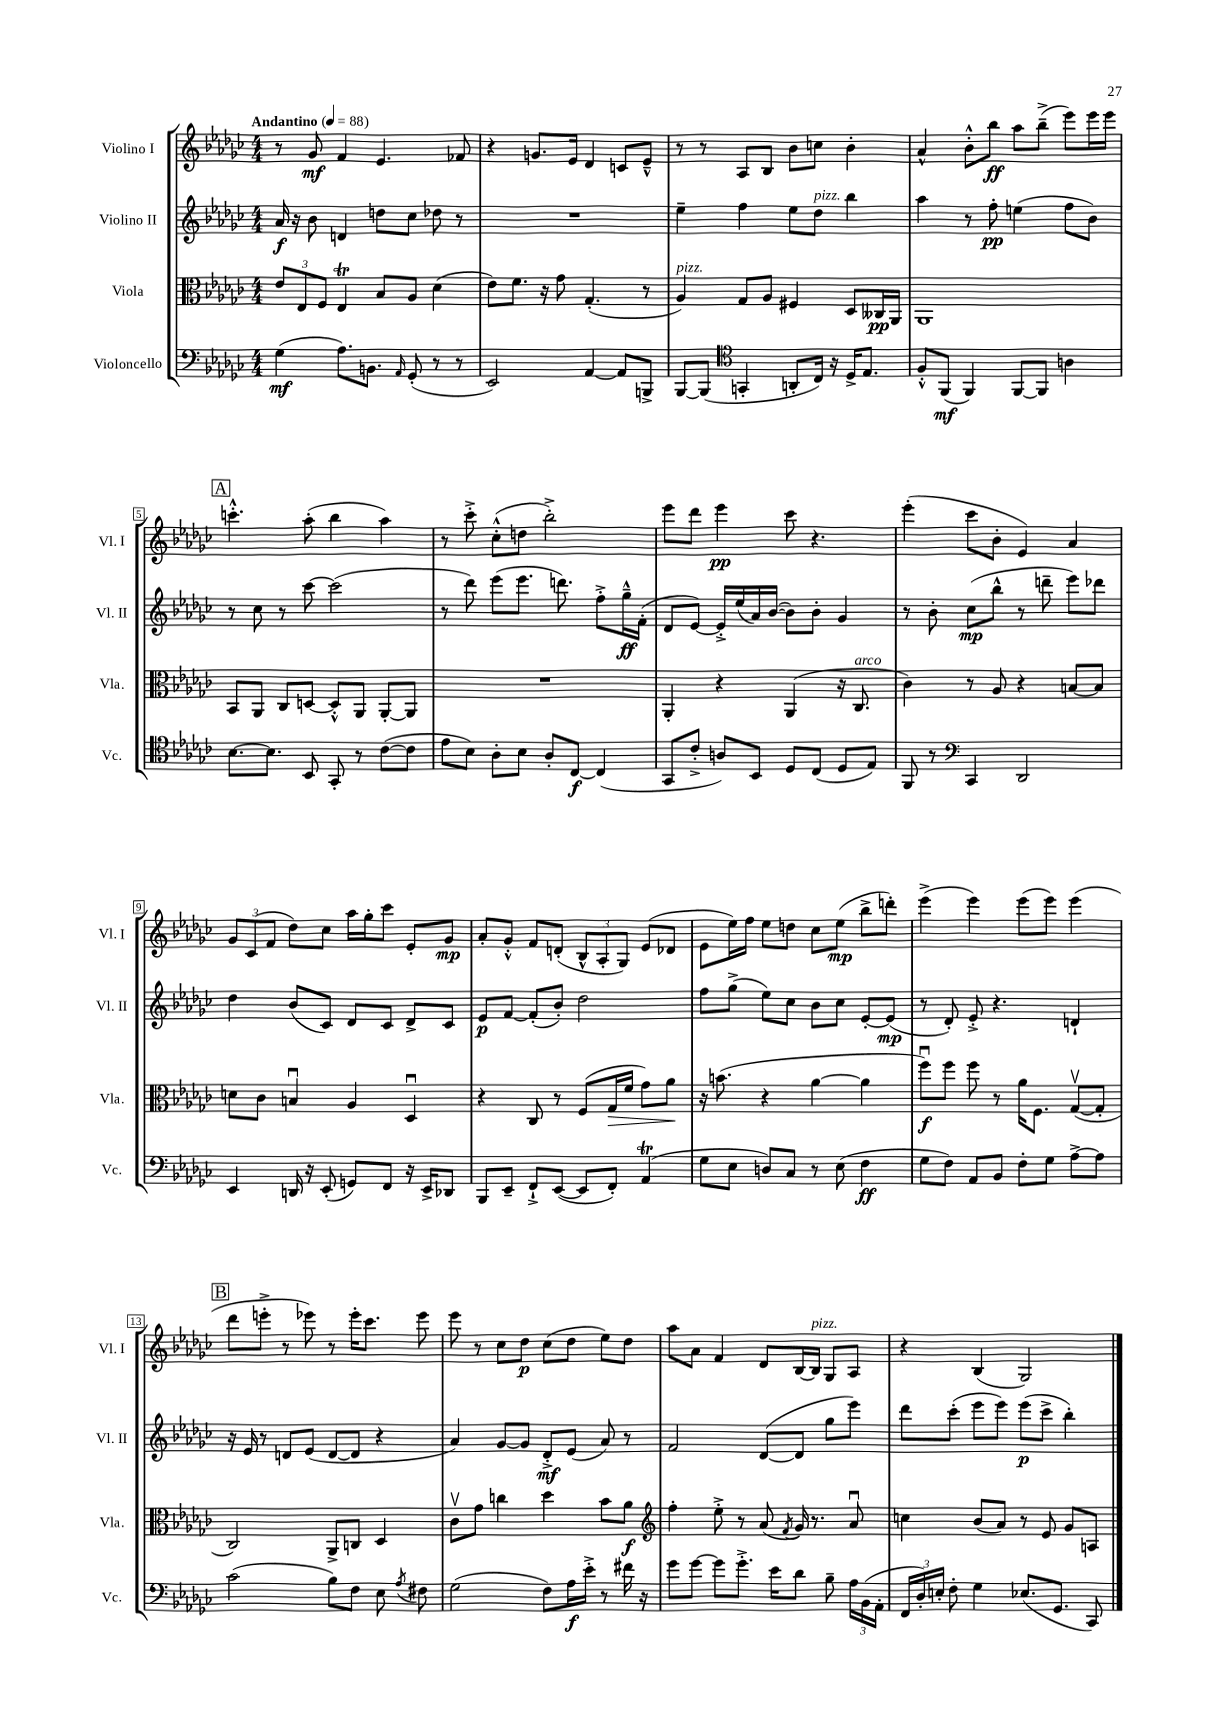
<<
\new StaffGroup <<
\new Staff = "s0" \with { instrumentName = "Violino I" shortInstrumentName = "Vl. I" } {
    \clef treble \key ges \major \numericTimeSignature \time 4/4 \tempo "Andantino" 4 = 88
    \autoBeamOff r8 ges'8\mf f'4 ees'4. fes'8 |
    r4 g'8.[ ees'16] des'4 c'8[ ees'8]---^ |
    r8 r8 aes8[ bes8] bes'8[ c''8] bes'4-. |
    aes'4-^ bes'8[-.-^ bes''8]\ff aes''8[ bes''8]--->( ees'''8[) ees'''16 ees'''16] |
    \mark \markup { \box "A" } c'''4.-.-^ aes''8-.( bes''4 aes''4) |
    r8 ces'''8-.-> ces''8[-.-^( d''8] bes''2-.->) |
    ees'''8[ des'''8] ees'''4\pp ces'''8 r4. |
    ees'''4-.( ces'''8[ bes'8]-. ees'4) aes'4 |
    \tuplet 3/2 { ges'8[ ces'8( f'8] } des''8[) ces''8] aes''16[ ges''16-. ces'''8] ees'8[-. ges'8]\mp |
    aes'8[-. ges'8]-.-^ f'8[ d'8]-.( \tuplet 3/2 { bes8[-^ aes8-. ges8]) } ees'8[( des'8] |
    ees'8[ ees''16) f''16] ees''8[ d''8] ces''8[ ees''8]\mp( bes''8[-> d'''8]-.) |
    ees'''4->( ees'''4) ees'''8[( ees'''8]) ees'''4( |
    \mark \markup { \box "B" } des'''8[ e'''8]-.-> r8 ees'''8) r8 ees'''16[-. ces'''8.] ees'''8 |
    ees'''8 r8 ces''8[ des''8]\p ces''8[( des''8] ees''8[) des''8] |
    aes''8[ aes'8] f'4 des'8[ bes16~ bes16]^\markup { \italic "pizz." } ges8[ aes8] |
    r4 bes4( ges2) \bar "|." |
}
\new Staff = "s1" \with { instrumentName = "Violino II" shortInstrumentName = "Vl. II" } {
    \clef treble \key ges \major \numericTimeSignature \time 4/4
    \autoBeamOff aes'16\f r16 bes'8 d'4 d''8[ ces''8] des''8 r8 |
    R1 |
    ees''4-- f''4 ees''8[ des''8]^\markup { \italic "pizz." } bes''4 |
    aes''4 r8 f''8-.\pp e''4( f''8[ bes'8]) |
    \mark \markup { \box "A" } r8 ces''8 r8 ces'''8~ ces'''2( |
    r8 des'''8) ees'''8[( ees'''8.] d'''8.) f''8[-.-> ges''16---^\ff f'16]-.( |
    des'8[ ees'8]~) ees'16[-.-> ees''16( aes'16) bes'16]~( bes'8[) bes'8]-. ges'4 |
    r8 bes'8-. ces''8[\mp( bes''8]-^ r8 d'''8-- ees'''8[) des'''8] |
    des''4 bes'8[( ces'8]) des'8[ ces'8] des'8[-> ces'8] |
    ees'8[\p f'8]~ f'8[-.( bes'8]-.) des''2 |
    f''8[ ges''8]->( ees''8[) ces''8] bes'8[ ces''8] ees'8[~-. ees'8]\mp( |
    r8 des'8-.) ees'8-.-> r4. d'4-! |
    \mark \markup { \box "B" } r16 ees'16 r8 d'8[ ees'8]( d'8[~ d'8] r4 |
    aes'4) ges'8[~ ges'8] des'8[-.->\mf ees'8]( aes'8) r8 |
    f'2 des'8[~( des'8] ges''8[ ees'''8]) |
    des'''8[ ces'''8]-.( ees'''8[ ees'''8]) ees'''8[\p( ces'''8]-> bes''4-.) \bar "|." |
}
\new Staff = "s2" \with { instrumentName = "Viola" shortInstrumentName = "Vla." } {
    \clef alto \key ges \major \numericTimeSignature \time 4/4
    \autoBeamOff \tuplet 3/2 { ees'8[ ees8 f8] } ees4\trill bes8[ aes8] des'4( |
    ees'8[) f'8.] r16 ges'8 ges4.-.( r8 |
    aes4^\markup { \italic "pizz." }) ges8[ aes8] fis4 des8[ ceses16\pp aes,16] |
    aes,1 |
    \mark \markup { \box "A" } bes,8[ aes,8] ces8[ d8]~ d8[-.-^ aes,8] aes,8[~-. aes,8] |
    R1 |
    aes,4-. r4 aes,4( r16 ces8.^\markup { \italic "arco" } |
    ces'4) r8 aes8 r4 b8[~ b8] |
    d'8[ ces'8] b4\downbow aes4 des4\downbow |
    r4 ces8 r8 f8[( ges16\> f'16] ges'8[) aes'8]\! |
    r16 b'8.( r4 aes'4~ aes'4 |
    f''8[\downbow\f) f''8] f''8 r8 aes'16[ f8.] ges8[~\upbow( ges8]-. |
    \mark \markup { \box "B" } ces2) aes,8[-> c8] des4 |
    ces'8[\upbow ges'8] c''4 des''4 bes'8[ aes'8]\f |
    \clef treble f''4-. ees''8-.-> r8 aes'8( \acciaccatura { f'8 } ges'16) r8. aes'8\downbow |
    c''4 bes'8[( aes'8]) r8 ees'8 ges'8[ a8] \bar "|." |
}
\new Staff = "s3" \with { instrumentName = "Violoncello" shortInstrumentName = "Vc." } {
    \clef bass \key ges \major \numericTimeSignature \time 4/4
    \autoBeamOff ges4\mf( aes8.[) b,8.] \grace { aes,16 } ges,8-.( r8 r8 |
    ees,2) aes,4~ aes,8[ b,,8]-> |
    bes,,8[~ bes,,8]( \clef tenor g,4-. a,8[-. ces16]) r16 des16[-> ees8.] |
    f8[-.-^ f,8]\mf( f,4) f,8[~ f,8] a4 |
    \mark \markup { \box "A" } bes8.[~ bes8.] bes,8 ges,8-. r8 ces'8[~( ces'8] |
    ees'8[ bes8]) aes8[-. bes8] aes8[-. ces8]~\f ces4( |
    ges,8[ ces'8]-.-> a8[) bes,8] des8[ ces8]( des8[ ees8]) |
    f,8 r8 \clef bass ces,4 des,2 |
    ees,4 d,16 r16 ees,8-.( g,8[) f,8] r16 ees,16[-> des,8] |
    bes,,8[ ees,8]-- f,8[-!-> ees,8]~( ees,8[ f,8]-.) aes,4\trill( |
    ges8[ ees8] d8[) ces8] r8 ees8( f4\ff |
    ges8[ f8]) aes,8[ bes,8] f8[-. ges8] aes8[~-> aes8] |
    \mark \markup { \box "B" } ces'2( bes8[) f8] ees8 \acciaccatura { aes8 } fis8 |
    ges2( f8[) aes16\f ees'16]-.-> r8 fis'16 r16 |
    ges'8[ ges'8]~ ges'8[ ges'8.]-.-> ees'16[ des'8] bes8-- \tuplet 3/2 { aes16[ bes,16( aes,16]-. } |
    \tuplet 3/2 { f,16[ des16-.) e16]-. } f8-. ges4 ees8.[( ges,8.] ces,8) \bar "|." |
}
>>
>>
\layout { \context { \Score \override BarNumber.stencil = #(make-stencil-boxer 0.1 0.3 ly:text-interface::print) } }
